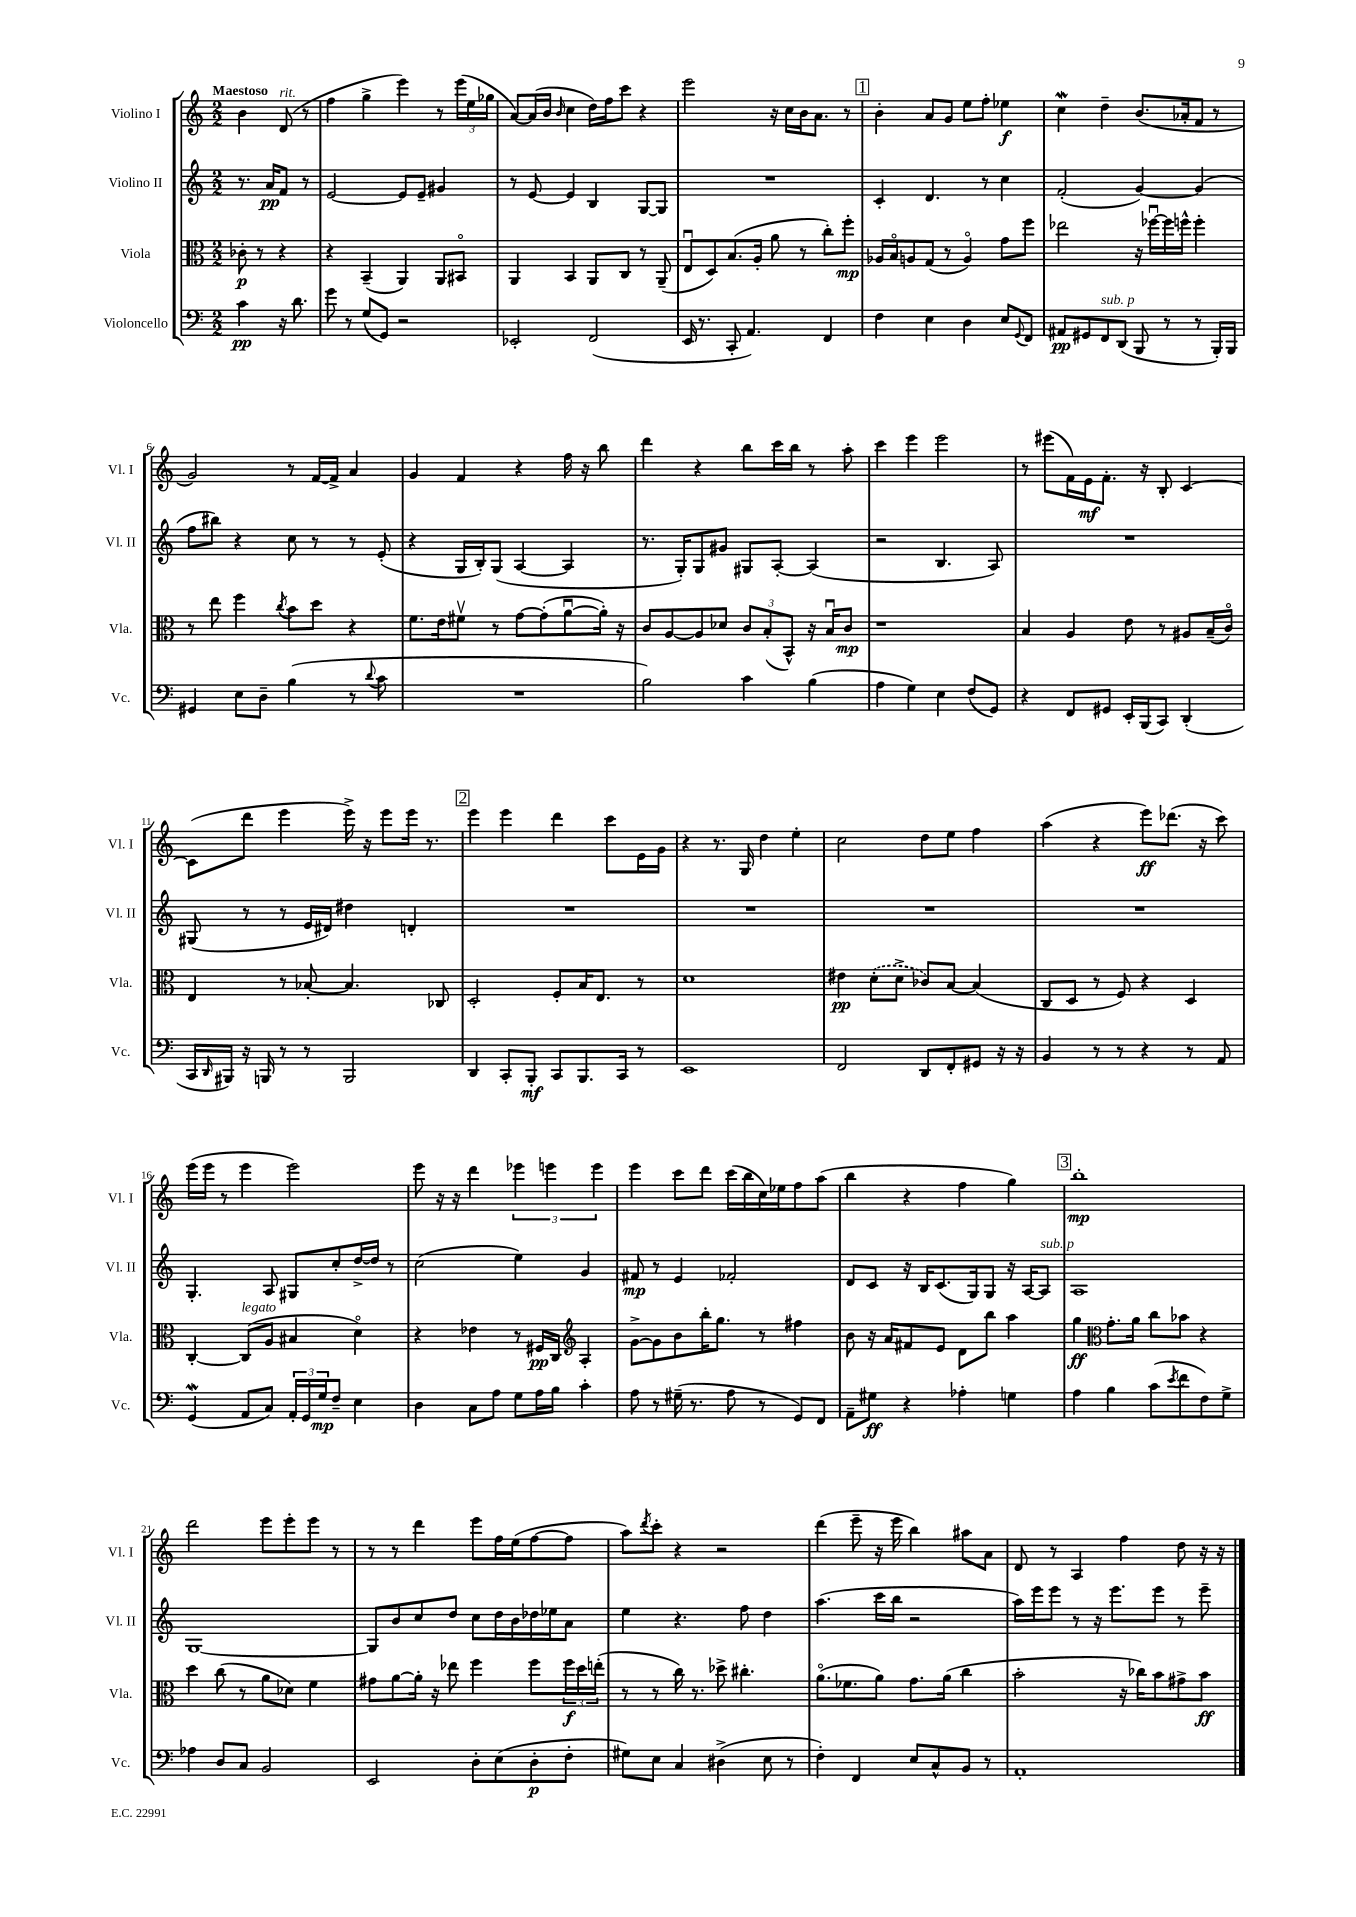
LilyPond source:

<<
\new StaffGroup <<
\new Staff = "s0" \with { instrumentName = "Violino I" shortInstrumentName = "Vl. I" } {
    \clef treble \key c \major \numericTimeSignature \time 2/2 \partial 2 \tempo "Maestoso"
    b'4 d'8^\markup { \italic "rit." }( r8 |
    f''4 g''4-> e'''4) r8 \tuplet 3/2 { e'''16( e''16 ges''16 } |
    a'8~) a'16( b'16 \grace { b'16 } c''4 d''16) f''16 c'''8 r4 |
    e'''2 r16 c''16 b'16 a'8. r8 |
    \mark \markup { \box "1" } b'4-. a'8 g'8 e''8 f''8-. ees''4\f |
    c''4\mordent d''4-- b'8.( aes'16-. f'8 r8 |
    g'2) r8 f'16~ f'16-> a'4 |
    g'4 f'4 r4 f''16 r16 b''8 |
    d'''4 r4 b''8 c'''16 b''16 r8 a''8-. |
    c'''4 e'''4 e'''2 |
    r8 eis'''8( f'16) e'16\mf f'8.-. r16 b8-. c'4~ |
    c'8( d'''8 e'''4 e'''16->) r16 e'''8 e'''16 r8. |
    \mark \markup { \box "2" } e'''4 e'''4 d'''4 c'''8 e'16 g'16 |
    r4 r8. g16 d''4 e''4-. |
    c''2 d''8 e''8 f''4 |
    a''4( r4 e'''8\ff) des'''8.( r16 c'''8) |
    e'''16( e'''16 r8 e'''4 e'''2) |
    e'''8 r16 r16 d'''4 \tuplet 3/2 { ees'''4 e'''4 e'''4 } |
    e'''4 c'''8 d'''8 c'''16( b''16 c''16) ees''16 f''8 a''8( |
    b''4 r4 f''4 g''4) |
    \mark \markup { \box "3" } b''1-.\mp |
    d'''2 e'''8 e'''8-. e'''8 r8 |
    r8 r8 d'''4 e'''8 f''16 e''16( f''8~ f''8 |
    a''8) \acciaccatura { d'''8 } c'''8-. r4 r2 |
    d'''4( e'''8-- r16 e'''16 b''4) ais''8 a'8 |
    d'8 r8 a4 f''4 d''8 r16 r16 \bar "|." |
}
\new Staff = "s1" \with { instrumentName = "Violino II" shortInstrumentName = "Vl. II" } {
    \clef treble \key c \major \numericTimeSignature \time 2/2 \partial 2
    r8. a'16\pp f'8 r8 |
    e'2~ e'8 e'8-- gis'4 |
    r8 e'8~ e'4 b4 g8~ g8 |
    R1 |
    \mark \markup { \box "1" } c'4-. d'4. r8 c''4 |
    f'2-.( g'4~) g'4( |
    f''8 bis''8) r4 c''8 r8 r8 e'8-.( |
    r4 g16 b16-.) g8( a4~ a4 |
    r8. g16-.) g8 gis'8 gis8 a8~-. a4( |
    r2 b4. a8) |
    R1 |
    gis8( r8 r8 e'16 dis'16) dis''4 d'4-. |
    \mark \markup { \box "2" } R1 |
    R1 |
    R1 |
    R1 |
    g4.-. a8 gis8 c''8-. d''16~-> d''16 r8 |
    c''2( e''4) g'4 |
    fis'8\mp r8 e'4 fes'2-. |
    d'8 c'8 r16 b16 c'8.( g16) g8 r16 a16~ a8^\markup { \italic "sub. p" } |
    \mark \markup { \box "3" } a1 |
    g1~ |
    g8 b'8 c''8 d''8 c''8 d''16 b'16 des''16 ees''16 a'8 |
    e''4 r4. f''8 d''4 |
    a''4.( c'''16 b''16 r2 |
    a''16) e'''16 e'''8 r8 r16 e'''8. e'''8 r8 e'''8-- \bar "|." |
}
\new Staff = "s2" \with { instrumentName = "Viola" shortInstrumentName = "Vla." } {
    \clef alto \key c \major \numericTimeSignature \time 2/2 \partial 2
    ces'8-.\p r8 r4 |
    r4 b,4--( a,4) a,8 bis,8\flageolet |
    a,4 b,4 a,8 c8 r8 a,8--( |
    e8\downbow d8) b8.( a16-. a'8 r8 c''8-.) f''8-.\mp |
    \mark \markup { \box "1" } aes16 b16\flageolet a8 g8( r8 a4\flageolet) g'8 f''8 |
    ees''2 r16 fes''16~\downbow fes''16 f''16-^ f''4-. |
    r8 e''8 f''4 \acciaccatura { c''8 } b'8 d''8 r4 |
    f'8. e'16 fis'8\upbow r8 g'8~ g'8-.( a'8~\downbow a'16-.) r16 |
    c'8 a8~ a8 des'8 \tuplet 3/2 { c'8 b8-.( b,8-^) } r16 b16\downbow c'8\mp |
    r1 |
    b4 a4 e'8 r8 ais8 b16--( c'16\flageolet) |
    e4 r8 bes8~-. bes4. ces8 |
    \mark \markup { \box "2" } d2-. f8-. b16 e8. r8 |
    d'1 |
    eis'4\pp \once \slurDashed d'8-.( d'8-> ces'8) b8~ b4( |
    c8 d8 r8 f8) r4 d4 |
    c4~-. c8^\markup { \italic "legato" }( a8 bis4 d'4\flageolet) |
    r4 ees'4 r8 fis16\pp c16 \clef treble a4-. |
    g'8~-> g'8 b'8 b''16-. g''8. r8 fis''4 |
    b'8 r16 a'16 fis'8 e'8 d'8 b''8 a''4 |
    \mark \markup { \box "3" } g''4\ff \clef alto g'8.-. a'16 c''8 bes'8 r4 |
    d''4 c''8( r8 a'8 des'8) f'4 |
    gis'8 a'8~ a'16-. r16 ees''8 f''4 f''8 \tuplet 3/2 { f''16\f d''16 e''16-.( } |
    r8 r8 c''16) r8. des''8-> cis''4.-. |
    a'8.\flageolet( fes'8. a'8) g'8. a'16( c''4 |
    b'2-. r16 ces''16) b'8 gis'8-> b'8\ff \bar "|." |
}
\new Staff = "s3" \with { instrumentName = "Violoncello" shortInstrumentName = "Vc." } {
    \clef bass \key c \major \numericTimeSignature \time 2/2 \partial 2
    c'4\pp r16 d'8. |
    g'8 r8 g8( g,8) r2 |
    ees,2-. f,2( |
    e,16 r8. c,8-. a,4.) f,4 |
    \mark \markup { \box "1" } f4 e4 d4 e8 \appoggiatura { g,8 } f,8 |
    ais,8\pp gis,8 f,8^\markup { \italic "sub. p" } d,8( b,,8 r8 r8 b,,16-.) b,,16 |
    gis,4 e8 d8-- b4( r8 \appoggiatura { d'8 } c'8 |
    R1 |
    b2) c'4 b4( |
    a4 g4) e4 f8( g,8) |
    r4 f,8 gis,8 e,16-. b,,16( c,8) d,4-.( |
    c,16 \grace { d,16 } bis,,16) r16 b,,16 r8 r8 b,,2 |
    \mark \markup { \box "2" } d,4 c,8-. b,,8-.\mf c,8 b,,8. c,16 r8 |
    e,1 |
    f,2 d,8 f,8-. gis,8 r16 r16 |
    b,4 r8 r8 r4 r8 a,8 |
    g,4\mordent( a,8 c8) \tuplet 3/2 { a,16-. g,16 g16\mp } f8-- e4 |
    d4 c8 a8 g8 a16 b16 c'4-. |
    a8 r8 gis16--( r8. a8 r8 g,8) f,8 |
    a,8-- gis8\ff r4 aes4-. g4 |
    \mark \markup { \box "3" } a4 b4 c'8( \acciaccatura { e'8 } f'8 f8) g8-> |
    aes4 d8 c8 b,2 |
    e,2 d8-. e8( d8-.\p f8-. |
    gis8) e8 c4 dis4->( e8 r8 |
    f4-.) f,4 e8 c8-^ b,8 r8 |
    a,1-. \bar "|." |
}
>>
>>
